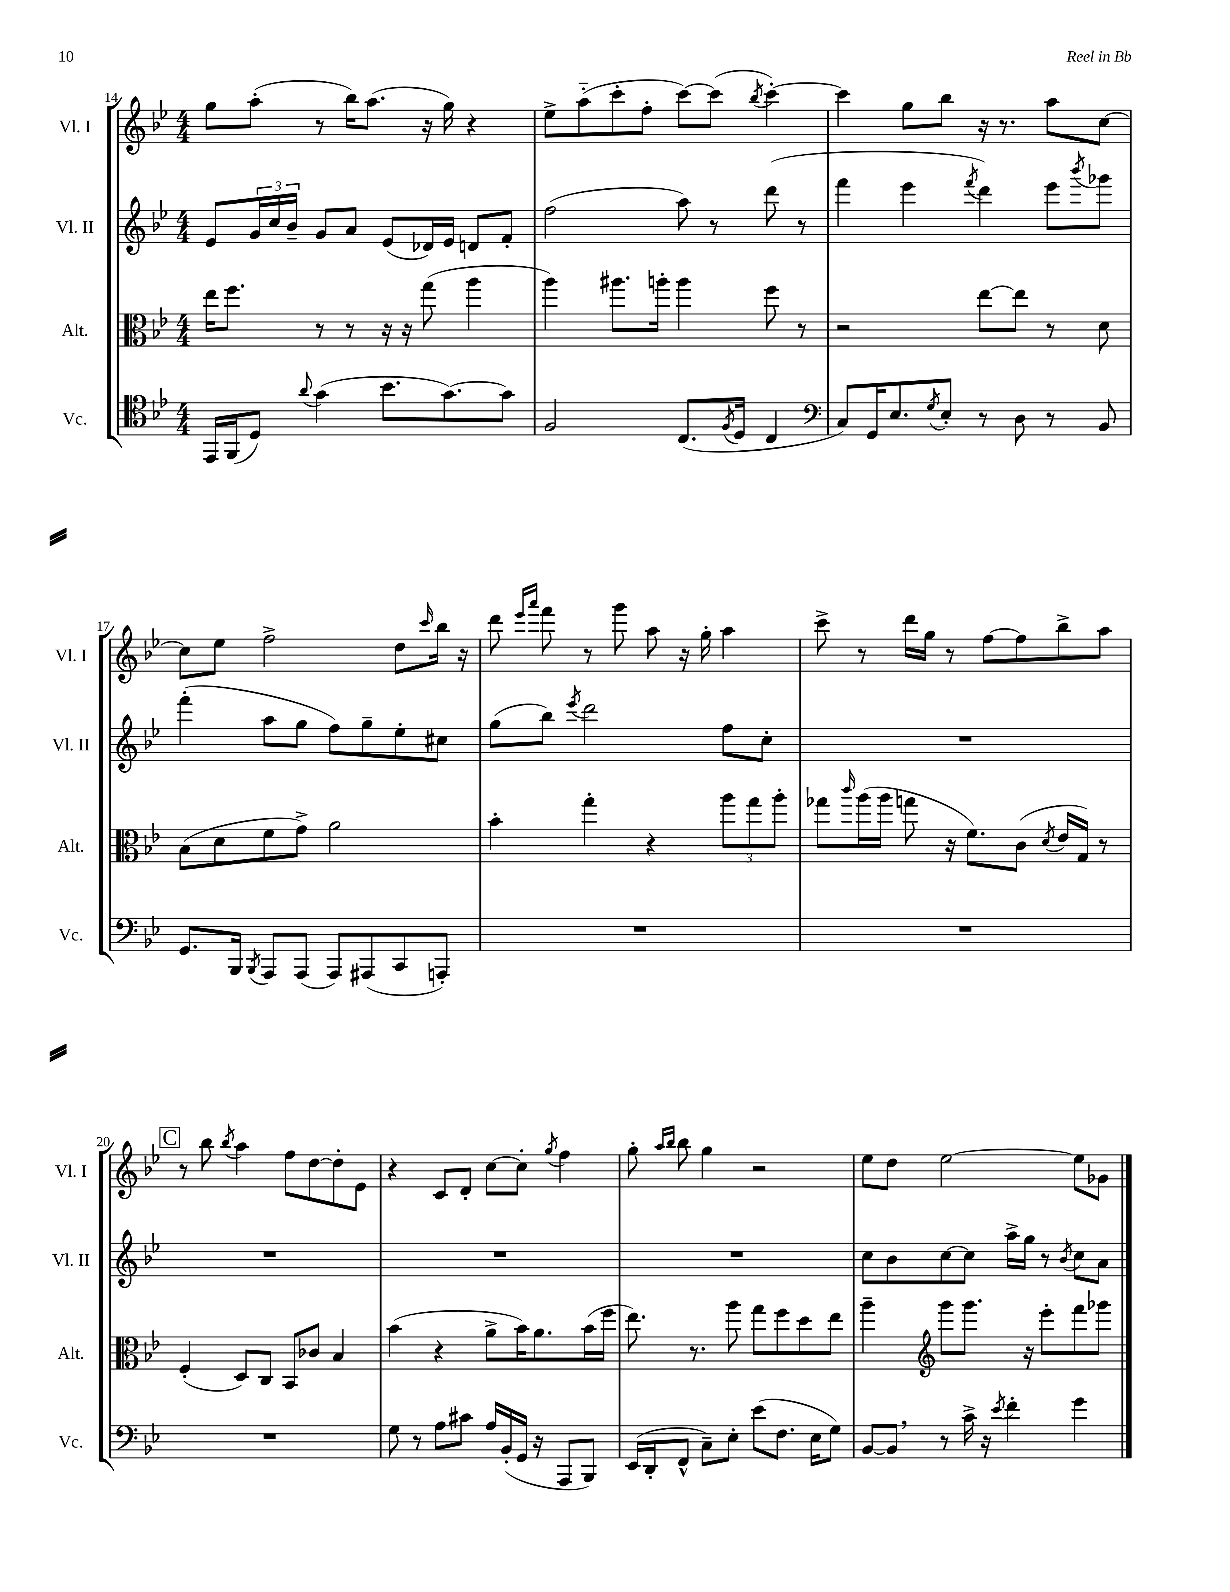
<<
\new StaffGroup <<
\new Staff = "s0" \with { instrumentName = "Vl. I" shortInstrumentName = "Vl. I" } {
    \clef treble \key bes \major \numericTimeSignature \time 4/4
    g''8 a''8-.( r8 bes''16) a''8.( r16 g''16) r4 |
    ees''8-> a''8-_( c'''8-. f''8-. c'''8~) c'''8( \acciaccatura { bes''8 } c'''4~-.) |
    c'''4 g''8 bes''8 r16 r8. a''8 c''8~ |
    c''8 ees''8 f''2-> d''8 \grace { c'''16 } bes''16 r16 |
    d'''8 \grace { ees'''16 a'''16 } f'''8 r8 g'''8 a''8 r16 g''16-. a''4 |
    c'''8-> r8 d'''16 g''16 r8 f''8~ f''8 bes''8-> a''8 |
    \mark \markup { \box "C" } r8 bes''8 \acciaccatura { bes''8 } a''4 f''8 d''8~ d''8-. ees'8 |
    r4 c'8 d'8-. c''8~ c''8-. \acciaccatura { g''8 } f''4 |
    g''8-. \grace { a''16 bes''16 } bes''8 g''4 r2 |
    ees''8 d''8 ees''2~ ees''8 ges'8 \bar "|." |
}
\new Staff = "s1" \with { instrumentName = "Vl. II" shortInstrumentName = "Vl. II" } {
    \clef treble \key bes \major \numericTimeSignature \time 4/4
    ees'8 \tuplet 3/2 { g'16 c''16 bes'16-- } g'8 a'8 ees'8( des'16) ees'16 d'8 f'8-. |
    f''2( a''8) r8 d'''8( r8 |
    f'''4 ees'''4 \acciaccatura { f'''8 } d'''4) ees'''8 \acciaccatura { bes'''8 } ges'''8 |
    f'''4-.( a''8 g''8 f''8) g''8-- ees''8-. cis''8 |
    g''8( bes''8) \acciaccatura { ees'''8 } d'''2 f''8 c''8-. |
    R1 |
    \mark \markup { \box "C" } R1 |
    R1 |
    R1 |
    c''8 bes'8 c''8~ c''8 a''16-> g''16 r8 \acciaccatura { bes'8 } c''8 a'8 \bar "|." |
}
\new Staff = "s2" \with { instrumentName = "Alt." shortInstrumentName = "Alt." } {
    \clef alto \key bes \major \numericTimeSignature \time 4/4
    ees''16 f''8. r8 r8 r16 r16 g''8( a''4 |
    a''4) ais''8. a''16-. a''4 f''8 r8 |
    r2 ees''8~ ees''8 r8 d'8 |
    bes8( d'8 f'8 g'8->) a'2 |
    bes'4-. g''4-. r4 \tuplet 3/2 { a''8 g''8 a''8-. } |
    ges''8 \grace { c'''16 } a''16( a''16 g''8 r16 f'8.) c'8( \acciaccatura { d'8 } ees'16 g16) r8 |
    \mark \markup { \box "C" } f4-.( d8) c8 bes,8 ces'8 bes4 |
    bes'4( r4 a'8-> bes'16) a'8. bes'16( f''16 |
    ees''8.) r8. a''8 g''8 f''8 d''8 ees''8 |
    a''4-- \clef treble g'''8 g'''8. r16 ees'''8-. f'''8 ges'''8 \bar "|." |
}
\new Staff = "s3" \with { instrumentName = "Vc." shortInstrumentName = "Vc." } {
    \clef tenor \key bes \major \numericTimeSignature \time 4/4
    ees,16 f,16( d8) \appoggiatura { a'8 } g'4( bes'8. g'8.~) g'8 |
    f2 c8.( \acciaccatura { f8 } d16 c4 |
    \clef bass c8) g,16 ees8. \acciaccatura { g8 } ees8-. r8 d8 r8 bes,8 |
    g,8. bes,,16 \acciaccatura { bes,,8 } a,,8 a,,8( a,,8) ais,,8( c,8 a,,8-.) |
    R1 |
    R1 |
    \mark \markup { \box "C" } R1 |
    g8 r8 a8 cis'8 a16 bes,16-.( g,16 r16 a,,8 bes,,8) |
    ees,16( d,16-. f,8-^ c8--) ees8-. ees'8( f8. ees16 g8) |
    bes,8~ bes,8 \breathe r8 c'16-> r16 \acciaccatura { ees'8 } f'4-. g'4 \bar "|." |
}
>>
>>
\layout { \context { \Score currentBarNumber = #14 } }
